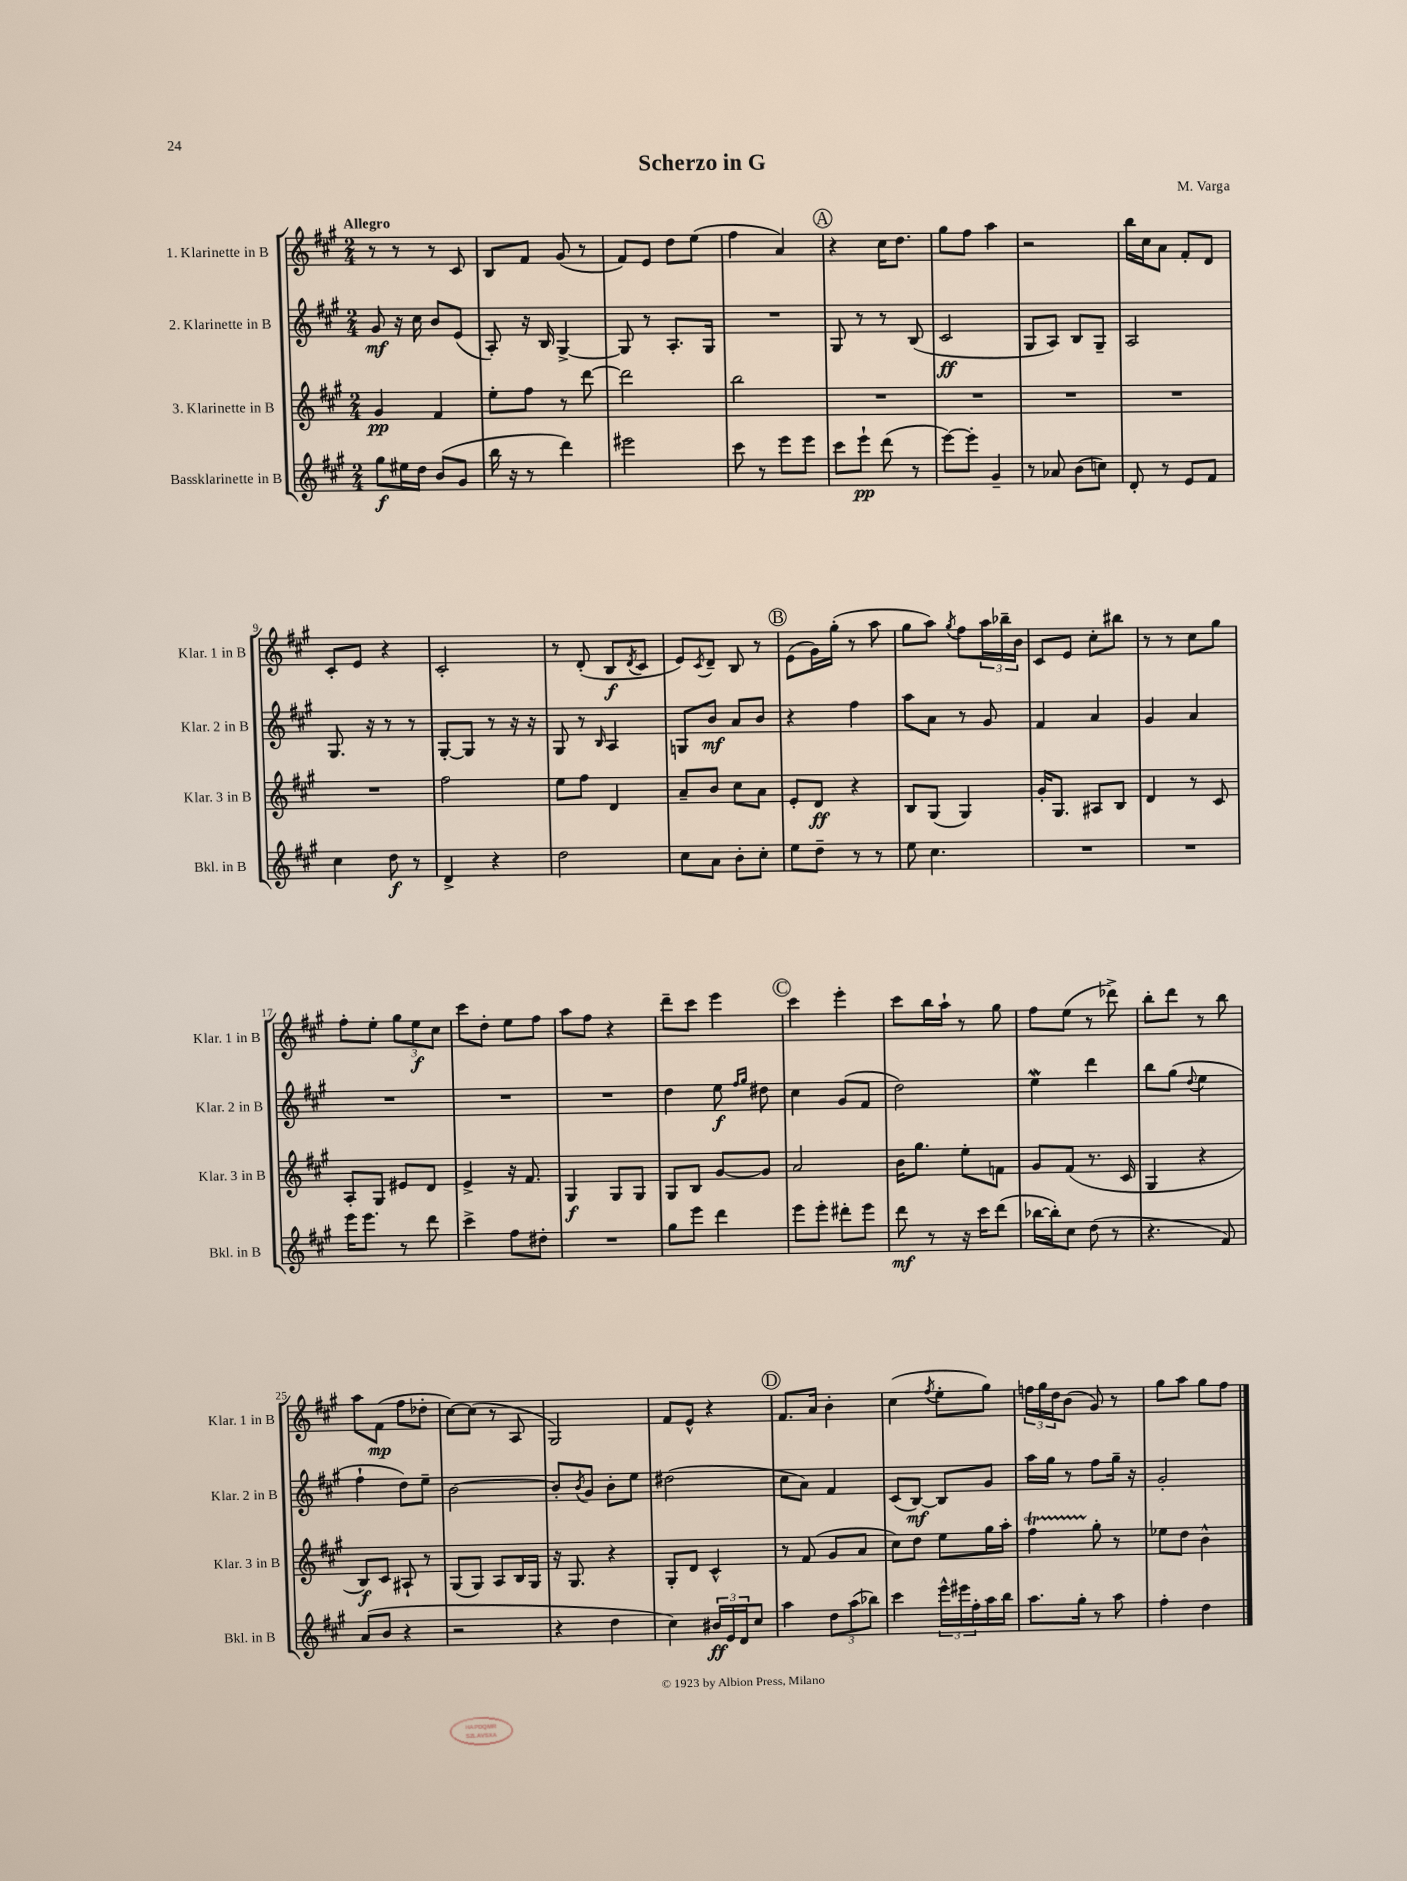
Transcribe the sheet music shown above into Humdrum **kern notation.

**kern	**kern	**kern	**kern
*staff4	*staff3	*staff2	*staff1
*clefG2	*clefG2	*clefG2	*clefG2
*k[f#c#g#]	*k[f#c#g#]	*k[f#c#g#]	*k[f#c#g#]
*M2/4	*M2/4	*M2/4	*M2/4
8gg#\L	4g#/	8g#/	8r
16ee#\L	.	16r	8r
16dd\JJ	.	16cc#\	.
(8b/L	4f#/	8b/L	8r
8g#/J	.	(8e/J	8c#/
=	=	=	=
16bb\	8ee'\L	8A'/)	8B/L
16r	.	.	.
8r	8ff#\J	16r	8f#/J
.	.	16B/	.
4ddd\)	8r	[4G#^/	(8g#/
.	[8ddd\	.	8r
=	=	=	=
2eee#\	2ddd\]	8G#/]	8f#/L)
.	.	8r	8e/J
.	.	8.A'/L	8dd\L
.	.	.	(8ee\J
.	.	16G#/Jk	.
=	=	=	=
8ccc#\	2bb\	2r	4ff#\
8r	.	.	.
8eee\L	.	.	4a/)
8eee\J	.	.	.
=	=	=	=
8ccc#\L	2r	8G#/	4r
8eee`\J	.	8r	.
(8ddd\	.	8r	16cc#\LK
.	.	.	8.dd\J
8r	.	(8B/	.
=	=	=	=
[8eee\L)	2r	2c#/	8gg#\L
8eee'\]J	.	.	8ff#\J
4g#~/	.	.	4aa\
=	=	=	=
8r	2r	8G#/L	2r
8a-/	.	8A/J)	.
(8b\L	.	8B/L	.
8cc\J)	.	8G#~/J	.
=	=	=	=
8d'/	2r	2A/	16bb\LL
.	.	.	16cc#\J
8r	.	.	8a\J
8e/L	.	.	8f#'/L
8f#/J	.	.	8d/J
=	=	=	=
4cc#\	2r	8.G#/	8c#'/L
.	.	.	8e/J
.	.	16r	.
8dd\	.	8r	4r
8r	.	8r	.
=	=	=	=
4d^/	2ff#\	[8G#'/L	2c#'/
.	.	8G#/]J	.
4r	.	8r	.
.	.	16r	.
.	.	16r	.
=	=	=	=
2dd\	8ee\L	8G#/	8r
.	8ff#\J	8r	(8d'/
.	.	16qqB/	.
.	4d/	4A/	8B/L
.	.	.	8qd/
.	.	.	8c#/J
=	=	=	=
8cc#\L	8a~/L	8G/L	8e/L)
.	.	.	8qc#/
8a\J	8b/J	8b/J	8d~/J
8b'\L	8cc#\L	8a/L	8B/
8cc#'\J	8a\J	8b/J	8r
=	=	=	=
8ee\L	8e'/L	4r	(8e\L
8dd~\J	8d/J	.	16g#\L)
.	.	.	(16gg#'\JJ
8r	4r	4ff#\	8r
8r	.	.	8aa\
=	=	=	=
8ee\	8B/L	8aa\L	8gg#\L
4.cc#\	(8G#/J	8a\J	8aa\J)
.	.	.	8qgg#/
.	4G#/)	8r	8ff#\L
.	.	8g#/	24aa\L
.	.	.	24bb-~\
.	.	.	24b\JJ
=	=	=	=
2r	16g#'/LK	4f#/	8c#/L
.	8.G#/J	.	.
.	.	.	8e/J
.	8A#/L	4a/	8cc#'\L
.	8B/J	.	8bb#\J
=	=	=	=
2r	4d/	4g#/	8r
.	.	.	8r
.	8r	4a/	8cc#\L
.	8c#/	.	8gg#\J
=	=	=	=
16eee\LK	8A'/L	2r	8ff#'\L
8.eee\J	.	.	.
.	8G#/J	.	8ee'\J
8r	8e#/L	.	12gg#\L
.	.	.	12ee\
8ddd\	8d/J	.	.
.	.	.	12cc#\J
=	=	=	=
4ccc#^\	4e^/	2r	8ccc#\L
.	.	.	8dd'\J
8ff#\L	16r	.	8ee\L
.	8.f#/	.	.
8dd#'\J	.	.	8ff#\J
=	=	=	=
2r	4G#/	2r	8aa\L
.	.	.	8ff#\J
.	8G#/L	.	4r
.	8G#/J	.	.
=	=	=	=
8gg#\L	8G#/L	4dd\	8ddd~\L
8eee\J	8B/J	.	8ccc#\J
4ddd\	[8g#/L	8ee\	4eee\
.	.	16qqff#/LL	.
.	.	16qqgg#/JJ	.
.	8g#/]J	8dd#\	.
=	=	=	=
8eee\L	2a/	4cc#\	4ccc#\
8eee'\J	.	.	.
8ddd#'\L	.	(8g#/L	4eee'\
8eee\J	.	8f#/J	.
=	=	=	=
8ddd\	16b\LK	2dd\)	8ccc#\L
.	8.gg#\J	.	.
8r	.	.	16bb\L
.	.	.	16aa`\JJ
16r	8ee'\L	.	8r
16ccc#\LK	.	.	.
(8ddd\J	8f\J	.	8gg#\
=	=	=	=
[16bb-\LL	8g#/L	4ee\	8ff#\L
16bb-'\]J)	.	.	.
8cc#\J	(8f#/J	.	(8ee\J
(8dd\	8.r	4ddd\	8r
8r	.	.	8ddd-^\)
.	16c#/	.	.
=	=	=	=
4.r	4G#/	8bb\L	8bb'\L
.	.	(8gg#\J	8ddd\J
.	.	8qqdd/	.
.	4r	4ee\	8r
8f#/)	.	.	8bb\
=	=	=	=
(8a/L	8B/L)	4ff#`\	8aa\L
8b/J	8c#/J	.	(8f#\J
4r	8A#`/	8dd\L)	8ff#\L
.	8r	8ee~\J	8dd-'\J
=	=	=	=
2r	(8G#/L	[2b\	[8cc#\L)
.	8G#/J)	.	(8cc#\]J
.	8A/L	.	8r
.	16B/L	.	8A/
.	16G#/JJ	.	.
=	=	=	=
4r	16r	8b'/]L	2G#/)
.	8.G#/	.	.
.	.	8qb/	.
.	.	8g#/J	.
4dd\	4r	8b'\L	.
.	.	8ee\J	.
=	=	=	=
4cc#\)	8G#'/L	(2dd#\	8f#/L
.	8d/J	.	8e^^/J
24b#/LL	4c#^^/	.	4r
24e/	.	.	.
24d/J	.	.	.
8cc#/J	.	.	.
=	=	=	=
4aa\	8r	8cc#\L	8.f#/L
.	(8f#/	8a\J)	.
.	.	.	16a/Jk
12dd\L	8g#/L	4f#/	4b'\
(12aa\	.	.	.
.	8a/J	.	.
12bb-\J)	.	.	.
=	=	=	=
4ccc#\	8cc#\L)	(8c#/L	(4cc#\
.	8dd\J	[8B/J)	.
.	.	.	8qff#/
24eee^^\LL	8ee\L	8B/]L	8ee'\L
24eee#\	.	.	.
24ff#'\	.	.	.
16aa\	16gg#\L	8g#/J	8gg#\J)
16bb\JJ	16aa'\JJ	.	.
=	=	=	=
8.aa\L	4ff#\	16aa\LL	24ff\LL
.	.	.	24gg#\
.	.	16gg#\JJ	.
.	.	.	24dd\J
.	.	8r	(8b\J
16gg#'\Jk	.	.	.
8r	8gg#'\	8ff#\L	8g#/)
8aa\	8r	16gg#~\Jk	8r
.	.	16r	.
=	=	=	=
4ff#'\	8ee-\L	2g#'/	8gg#\L
.	8dd\J	.	8aa\J
4dd\	4b^^\	.	8gg#\L
.	.	.	8ff#\J
==	==	==	==
*-	*-	*-	*-
